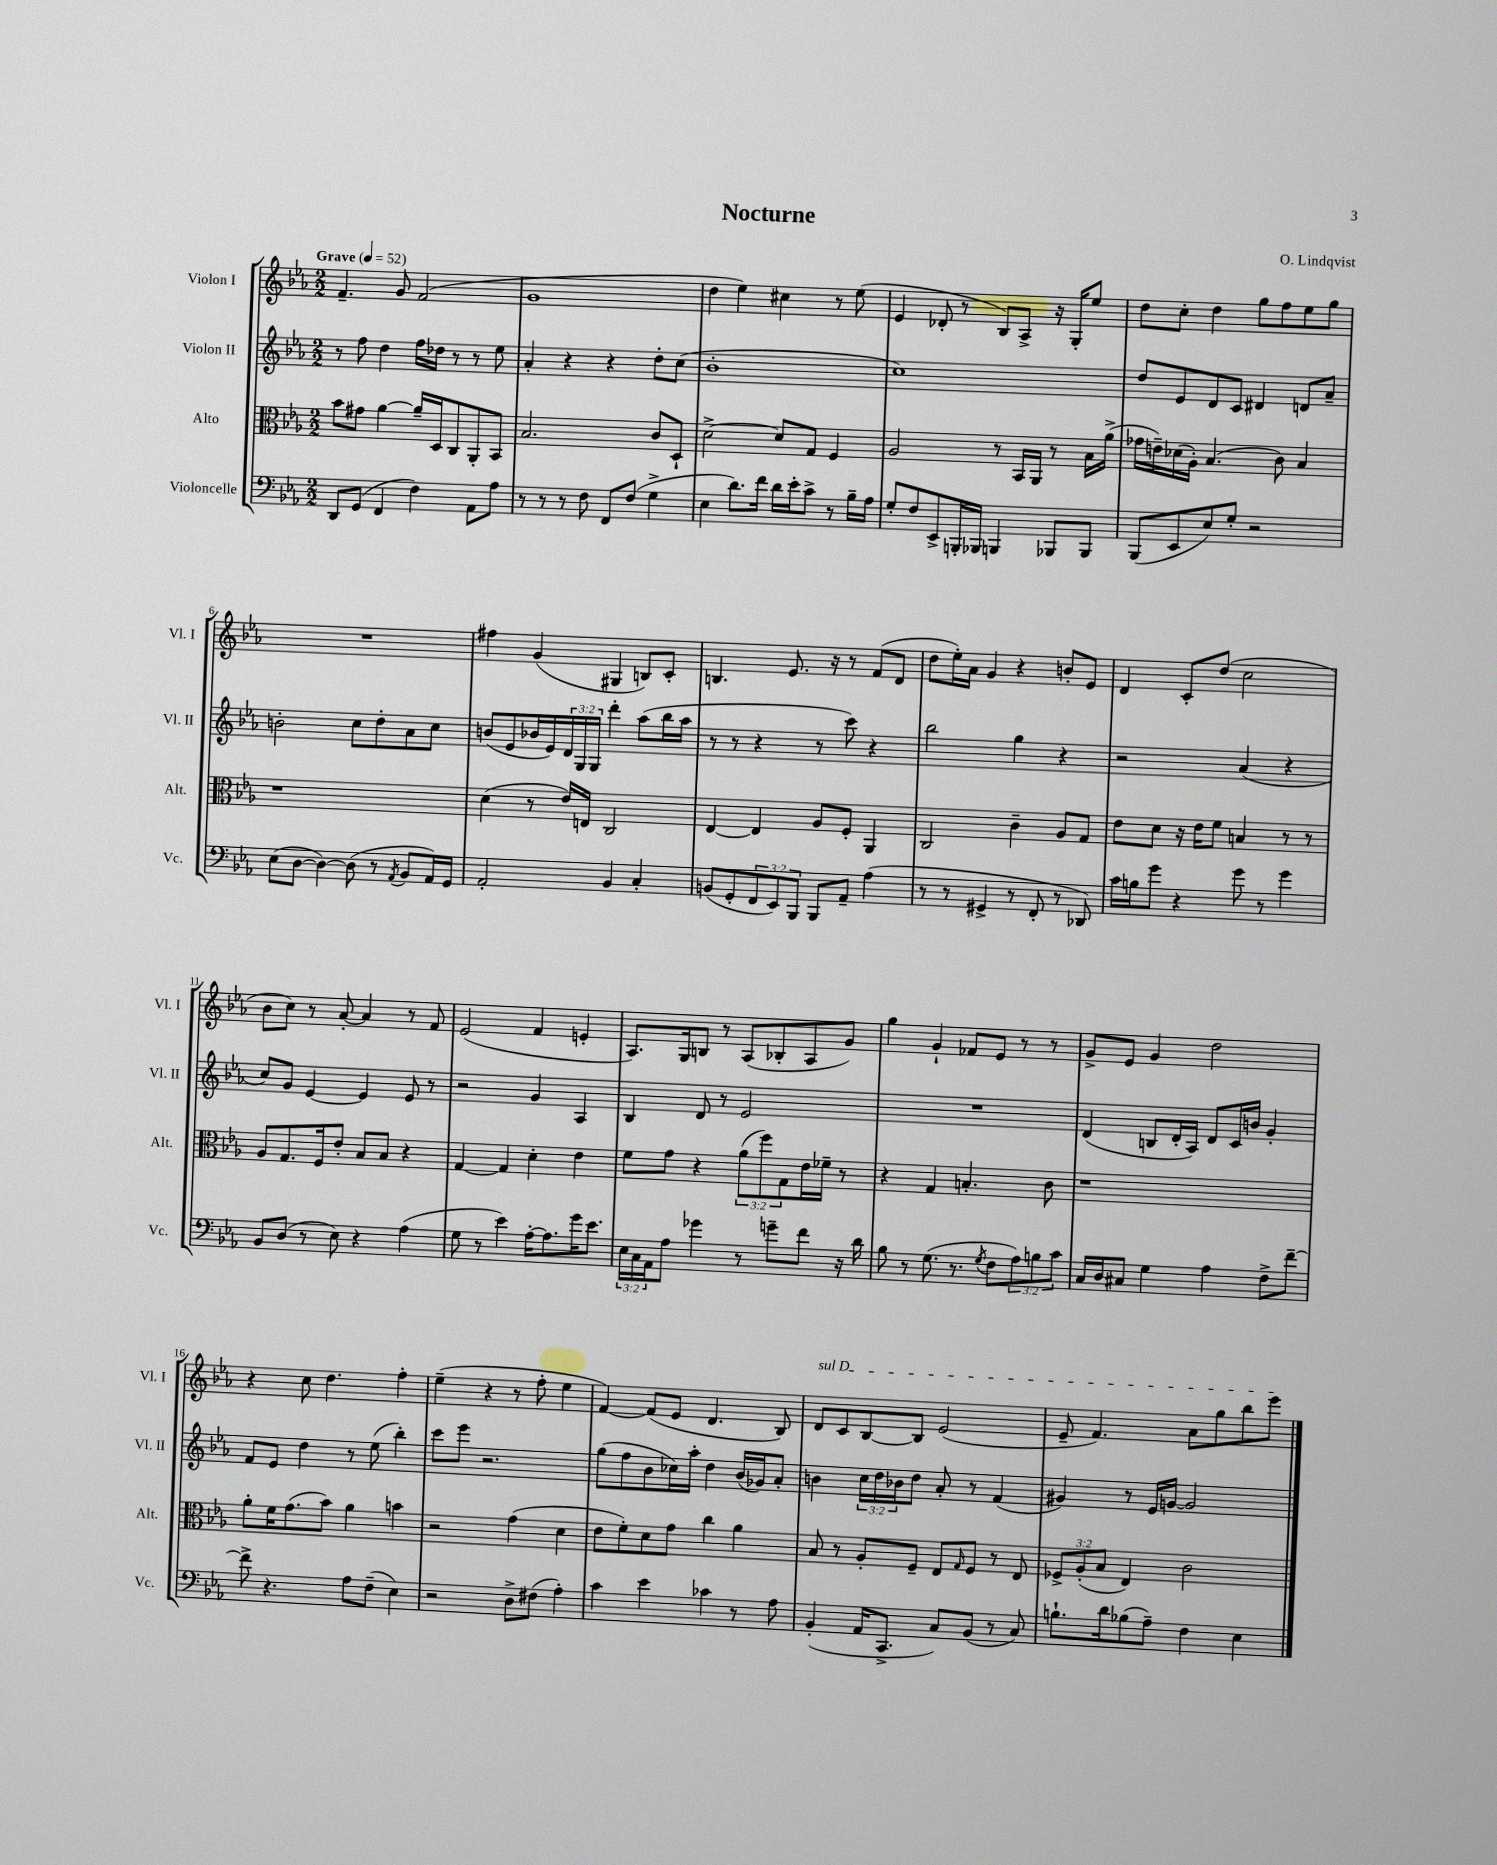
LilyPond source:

\header { title = "Nocturne" composer = "O. Lindqvist" }
<<
\new StaffGroup <<
\new Staff = "s0" \with { instrumentName = "Violon I" shortInstrumentName = "Vl. I" } {
    \clef treble \key ees \major \numericTimeSignature \time 2/2 \tempo "Grave" 4 = 52
    f'4.-- g'8 f'2( |
    g'1 |
    d''4 ees''4) cis''4 r8 ees''8( |
    ees'4 des'8-. r8 bes8) aes8-> r16 g16-. ees''8 |
    d''8 c''8-. d''4 g''8 f''8 ees''8 g''8 |
    R1 |
    fis''4 g'4( gis4 b8) c'8-. |
    b4. ees'8. r16 r8 f'8( d'8 |
    d''8 ees''16-.) aes'16 g'4 r4 b'8-. ees'8 |
    d'4 c'8-. d''8( c''2 |
    bes'8 c''8) r8 aes'8~-. aes'4 r8 f'8 |
    ees'2( f'4 e'4-. |
    aes8.) g16 b8 r8 aes8( bes8-. aes8 g'8) |
    g''4 g'4-! fes'8 ees'8 r8 r8 |
    g'8-> ees'8 g'4 d''2 |
    r4 c''8 d''4. f''4-. |
    ees''4--( r4 r8 f''8-. ees''4 |
    f'4~) f'8( ees'8 d'4. bes8) |
    \once \override TextSpanner.bound-details.left.text = \markup { \italic "sul D" } d'8\startTextSpan c'8 bes8~ bes8 ees'2( |
    ees'8-- f'4.) aes'8 g''8 bes''8 ees'''8\stopTextSpan \bar "|." |
}
\new Staff = "s1" \with { instrumentName = "Violon II" shortInstrumentName = "Vl. II" } {
    \clef treble \key ees \major \numericTimeSignature \time 2/2 \override Staff.TupletNumber.text = #tuplet-number::calc-fraction-text
    r8 f''8 d''4 f''16 des''16 r8 r8 ees''8 |
    aes'4-. r4 r4 d''8-. c''8( |
    bes'1-. |
    c''1) |
    d''8 ees'8 d'8 c'8 dis'4 d'8 aes'8-- |
    b'2-. c''8 d''8-. aes'8 c''8 |
    b'8( ees'8 bes'16 ees'16) \tuplet 3/2 { d'16 g16 g16 } d'''4-. aes''8( bes''16 aes''16 |
    r8 r8 r4 r8 c'''8) r4 |
    bes''2 g''4 r4 |
    r2 aes'4( r4 |
    c''8) g'8 ees'4~ ees'4 ees'8 r8 |
    r2 g'4 aes4 |
    bes4 d'8 r8 ees'2 |
    R1 |
    d'4( b8 d'16-. aes16) d'8 c'16 b'16 g'4-. |
    f'8 ees'8 d''4 r8 ees''8( bes''4-.) |
    c'''8 ees'''8 r2. |
    g''8( f''8 bes'8 ces''16) aes''16-. d''4 bes'16( ges'16) aes'8-. |
    b'4 \tuplet 3/2 { c''16 d''16 bes'16 } d''8 aes'8-. r8 f'4( |
    gis'4) r8 ees'16 g'16~ g'2 \bar "|." |
}
\new Staff = "s2" \with { instrumentName = "Alto" shortInstrumentName = "Alt." } {
    \clef alto \key ees \major \numericTimeSignature \time 2/2 \override Staff.TupletNumber.text = #tuplet-number::calc-fraction-text
    bes'8 gis'8 aes'4~ aes'16-- d16 c8 aes,8-. bes,8 |
    bes2. c'8 d8-! |
    d'2~-> d'8 g8 f4 |
    aes2 r8 bes,16 aes,16 r8 bes16 aes'16->( |
    ges'16 e'16--) des'16( aes16-.) bes4.( c'8) bes4 |
    r1 |
    d'4( r8 ees'16) e16 c2 |
    ees4~ ees4 aes8 f8-. aes,4 |
    c2 c'4-- aes8 g8 |
    ees'8 d'8 r16 ees'16 f'8 b4 r8 r8 |
    aes8 g8. f16 ees'8-. bes8 bes8 r4 |
    g4~ g4 d'4-. ees'4 |
    f'8 g'8 r4 \tuplet 3/2 { aes'8( f''8) g8 } ees'16 fes'16-- r8 |
    r4 g4 b4.-. c'8 |
    r1 |
    aes'8-. f'16 g'8.( bes'8) aes'4 b'4 |
    r2 g'4( d'4 |
    ees'8 f'8-.) d'8 g'8 c''4 aes'4 |
    bes8 r8 aes8-. f8-- ees8 \grace { g16 } f8 r8 ees8 |
    \tuplet 3/2 { fes8-> aes8-.( bes8 } ees4) c'2 \bar "|." |
}
\new Staff = "s3" \with { instrumentName = "Violoncelle" shortInstrumentName = "Vc." } {
    \clef bass \key ees \major \numericTimeSignature \time 2/2 \override Staff.TupletNumber.text = #tuplet-number::calc-fraction-text
    d,8 g,8( f,4 f4) aes,8 aes8 |
    r8 r8 r8 f8 f,8 f8( g4-> |
    ees4 d'8.) f'16 d'16 ees'16-. c'8-> r8 bes16-- aes16 |
    g8-. f8 ees,8-> b,,16-. bes,,16 b,,4 bes,,8 bes,,8 |
    bes,,8( ees,8 ees8) g8-. r2 |
    ees8( d8~ d4~) d8( r8 \acciaccatura { aes,8 } bes,8 aes,16) g,16 |
    aes,2-. bes,4 c4-. |
    b,8( g,8-. \tuplet 3/2 { f,8 ees,8) bes,,8 } bes,,8 aes,8-- aes4( |
    r8 r8 gis,4-> r8 f,8-. r8 des,8) |
    c'16 b16 g'8 r4 g'8 r8 g'4 |
    bes,8 d8( r8 ees8) r4 aes4( |
    g8 r8 ees'4) aes16~-. aes8. g'16 ees'8. |
    \tuplet 3/2 { ees16 c16 aes,16 } aes8 ges'4 r8 g'8-- f'8 r16 d'16 |
    bes8 r8 g8.( r8. \acciaccatura { g8 } f8 \tuplet 3/2 { aes8) b8 c'8 } |
    c16 d16 cis8 g4 aes4 f8-> f'8~-- |
    f'8-> r4. aes8 f8--( ees4) |
    r2 d8-> fis8( aes4-.) |
    c'4 ees'4 ces'4 r8 aes8 |
    bes,4-.( aes,16 c,8.-> c8) bes,8( r8 c8) |
    b8.-! d'16 bes8( aes8--) f4 ees4 \bar "|." |
}
>>
>>
